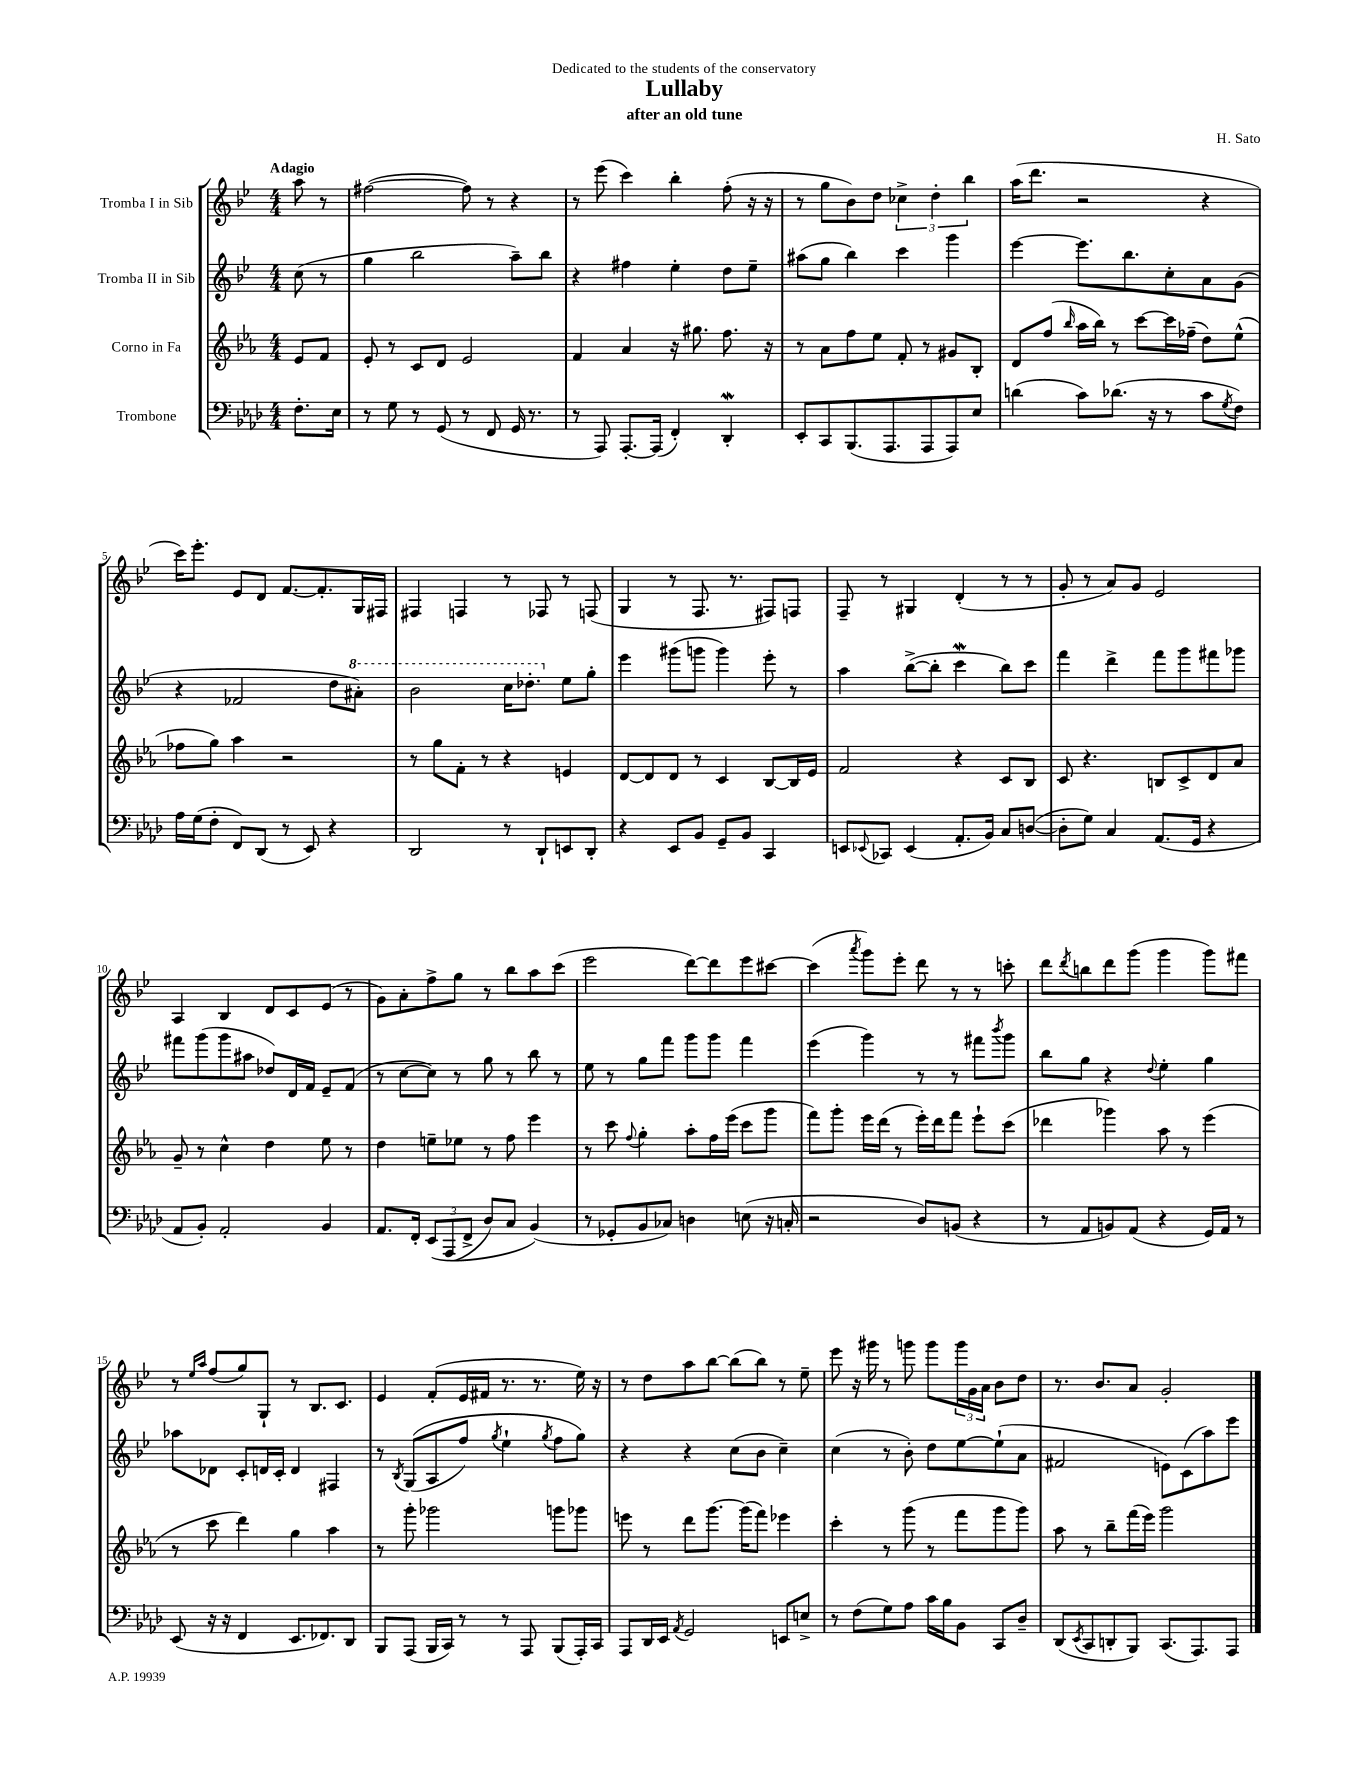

**kern	**kern	**kern	**kern
*staff4	*staff3	*staff2	*staff1
*clefF4	*clefG2	*clefG2	*clefG2
*k[b-e-a-d-]	*k[b-e-a-]	*k[b-e-]	*k[b-e-]
*M4/4	*M4/4	*M4/4	*M4/4
8.F'\L	8e-/L	(8cc\	8aa\
.	8f/J	8r	8r
16E-\Jk	.	.	.
=	=	=	=
8r	8e-'/	4gg\	([2ff#\
8G\	8r	.	.
8r	8c/L	2bb-\	.
(8GG/	8d/J	.	.
8r	2e-/	.	8ff#\])
8FF/	.	.	8r
16GG/	.	8aa~\L)	4r
8.r	.	.	.
.	.	8bb-\J	.
=	=	=	=
8r	4f/	4r	8r
8AAA-/)	.	.	(8eee-\
[8.AAA-'/L	4a-/	4ff#\	4ccc\)
(16AAA-/]Jk	.	.	.
4FF'/)	16r	4ee-'\	4bb-'\
.	8.gg#\	.	.
4DD-'/	8.ff\	8dd\L	(8ff'\
.	.	8ee-~\J	16r
.	16r	.	16r
=	=	=	=
8EE-'/L	8r	(8aa#\L	8r
8CC/	8a-\L	8gg\J	8gg\L
(8.BBB-/	8ff\	4bb-\)	8b-\)
.	8ee-\J	.	8dd\J
8.AAA-/	.	.	.
.	8f'/	4ccc\	6cc-^\
8AAA-/	8r	.	.
.	.	.	6dd'\
8AAA-/)	8g#/L	4ggg\	.
.	.	.	6bb-\
8E-/J	8B-'/J	.	.
=	=	=	=
(4d\	8d/L	[4eee-\	(16aa\LK
.	.	.	8.ddd\J
.	(8ff/J	.	.
.	16qqbb-/	.	.
8c\L)	16aa-\LL	8.eee-\]L	2r
.	16bb-\JJ)	.	.
(8.d-\J	8r	.	.
.	.	8.bb-\	.
.	[8ccc\L	.	.
16r	.	.	.
8r	16ccc\]L	8cc'\	.
.	(16ff-~\JJ	.	.
8c\L	8dd\L)	8a\	4r
8qG/	.	.	.
8F\J)	(8ee-^^\J	(8g\J	.
=	=	=	=
16A-\LL	8ff-\L	4r	16ccc\LK)
(16G\J	.	.	8.eee-'\J
8F'\J	8gg\J)	.	.
8FF/L)	4aa-\	2f-/	8e-/L
(8DD-/J	.	.	8d/J
8r	2r	.	[8.f/L
8EE-/)	.	.	.
.	.	.	8.f'/]
4r	.	8dd\L	.
.	.	8aa#'\J)	16G/L
.	.	.	16F#/JJ
=	=	=	=
2DD-/	8r	2bb-\	4F#/
.	8gg\L	.	.
.	8f'\J	.	4F/
.	8r	.	.
8r	4r	16ccc\LK	8r
.	.	8.ddd-'\J	.
8DD-`/L	.	.	8F-/
8EE/	4e/	8ee-\L	8r
8DD-'/J	.	8gg'\J	(8F/
=	=	=	=
4r	[8d/L	4eee-\	4G/
.	8d/]	.	.
8EE-/L	8d/J	(8ggg#\L	8r
8BB-/J	8r	8ggg\J	8.F/
8GG~/L	4c/	4ggg\)	.
.	.	.	8.r
8BB-/J	.	.	.
4CC/	[8B-/L	8eee-'\	8F#/L)
.	16B-/]L	8r	8F/J
.	16e-/JJ	.	.
=	=	=	=
8EE/L	2f/	4aa\	8F~/
8qqEE-/	.	.	.
8CC-/J	.	.	8r
(4EE-/	.	([8bb-^\L	4G#/
.	.	8bb-'\]J	.
8.AA-'/L	4r	4ccc\	(4d'/
16BB-/Jk)	.	.	.
8C/L	8c/L	8bb-\L)	8r
([8D/J	8B-/J	8ccc\J	8r
=	=	=	=
8D'\]L	8c/	4fff\	8g'/
8G\J)	4.r	.	8r
4C/	.	4ddd^\	8a/L)
.	.	.	8g/J
(8.AA-/L	8B/L	8fff\L	2e-/
.	8c^/	8ggg\	.
16GG/Jk	.	.	.
4r	8d/	8fff#\	.
.	8a-/J	8ggg-\J	.
=	=	=	=
8AA-/L	8g~/	8fff#\L	4A/
8BB-'/J)	8r	(8ggg\	.
2AA-'/	4cc^^\	8ggg\	4B-/
.	.	8aa#\J	.
.	4dd\	8dd-/L)	8d/L
.	.	16d/L	8c/
.	.	16f/JJ	.
4BB-/	8ee-\	8e-~/L	(8e-/J
.	8r	(8f/J	8r
=	=	=	=
8.AA-/L	4dd\	8r	8g\L)
.	.	[8cc\L	8a'\
16FF'/Jk	.	.	.
&(12EE-/L	8ee~\L	8cc\]J)	8ff^\
(12AAA-/	.	.	.
.	8ee-\J	8r	8gg\J
12FF^/J	.	.	.
8D-/L)	8r	8gg\	8r
8C/J	8ff\	8r	8bb-\L
(4BB-/&)	4eee-\	8bb-\	8aa\
.	.	8r	(8ccc\J
=	=	=	=
8r	8r	8ee-\	2eee-\
8GG-'/L	8ccc\	8r	.
.	8qqff/	.	.
8BB-/	4gg'\	8gg\L	.
8C-/J)	.	8fff\J	.
4D\	8aa-'\L	8ggg\L	[8ddd\L)
.	16ff\L	8ggg\J	8ddd\]
.	(16eee-\JJ	.	.
(8E\	8ccc\L	4fff\	8eee-\
16r	8ggg\J	.	[8ccc#\J
16C'/	.	.	.
=	=	=	=
2r	8fff\L)	(4eee-\	(4ccc#\]
.	8ggg'\J	.	.
.	.	.	8qaaa/
.	16eee-\LL	4ggg\)	8ggg\L)
.	(16ddd\JJ	.	.
.	8r	.	8eee-'\J
8D-/L)	16eee-'\LL)	8r	8ddd\
.	16ddd\J	.	.
(8BB/J	8fff\J	8r	8r
4r	8eee-`\L	8fff#\L	8r
.	.	8qbbb-/	.
.	(8ccc\J	8ggg\J	8ccc'\
=	=	=	=
8r	4ddd-\	8bb-\L	8ddd\L
.	.	.	8qddd/
8AA-/L	.	8gg\J	8bb\
8BB/)	4ggg-\)	4r	8ddd\
(8AA-/J	.	.	(8ggg\J
.	.	8qqdd/	.
4r	8aa-\	4ee-'\	4ggg\
.	8r	.	.
16GG/LL)	(4eee-\	4gg\	8ggg\L)
16AA-/JJ	.	.	.
8r	.	.	8fff#\J
=	=	=	=
(8EE-/	8r	8aa-\L	8r
.	.	.	16qqee-/LL
.	.	.	16qqaa/JJ
16r	8ccc\	8d-\J	(8ff/L
16r	.	.	.
4FF/	4ddd\)	8c'/L	8gg/)
.	.	16d/L	8G`/J
.	.	16c'/JJ	.
8.EE-/L	4gg\	4d/	8r
.	.	.	8.B-/L
8.FF-/)	.	.	.
.	4aa-\	4F#/	.
.	.	.	8.c/J
8DD-/J	.	.	.
=	=	=	=
8BBB-/L	8r	8r	4e-/
.	.	8qB-/	.
(8AAA-/J	8ggg'\	&((8G/L	.
16BBB-/LL	2ggg-\	8A/	(8f'/L
16CC/JJ)	.	.	.
8r	.	8ff/J)	16e-/L
.	.	.	16f#/JJ
.	.	8qgg/	.
8r	.	4ee-`\	8.r
8AAA-/	.	.	.
.	.	.	8.r
.	.	8qgg/	.
(8BBB-/L	8ggg\L	8ff\L	.
16AAA-'/L)	8ggg-\J	8gg\J&)	16ee-\)
16CC/JJ	.	.	16r
=	=	=	=
8AAA-/L	8eee\	4r	8r
16DD-/L	8r	.	8dd\L
16EE-/JJ	.	.	.
8qAA-/	.	.	.
2GG/	8ddd\L	4r	8aa\
.	[8.ggg\J	.	[8bb-\J
.	.	(8cc\L	(8bb-\]L
.	(16ggg\]LK	.	.
.	8fff\J)	8b-\J	8bb-\J)
8EE/L	4eee-\	4cc~\)	8r
8E^/J	.	.	8ee-~\
=	=	=	=
8r	4ccc'\	(4cc\	8eee-\
(8F\L	.	.	16r
.	.	.	16ggg#\
8G\)	8r	8r	8r
8A-\J	(8ggg\	8b-'\)	8ggg\
16c\LL	8r	8dd\L	8ggg\L
16B-\J	.	.	.
8BB-\J	8fff\L	[8ee-\	24ggg\L
.	.	.	24g\
.	.	.	24a\JJ
8CC/L	8ggg\	(8ee-`\]	8b-\L
8D-~/J	8ggg\J)	8a\J	8dd\J
=	=	=	=
(8DD-/L	8aa-\	2f#/	8.r
8qEE-/	.	.	.
8CC/	8r	.	.
.	.	.	8.b-/L
8DD'/	8bb-~\L	.	.
8BBB-/J)	(16fff\L	.	8a/J
.	16eee-\JJ)	.	.
(8.CC/L	2ggg\	8e\L)	2g'/
.	.	(8c\	.
8.AAA-/)	.	.	.
.	.	8aa\)	.
8AAA-/J	.	8eee-\J	.
==	==	==	==
*-	*-	*-	*-
